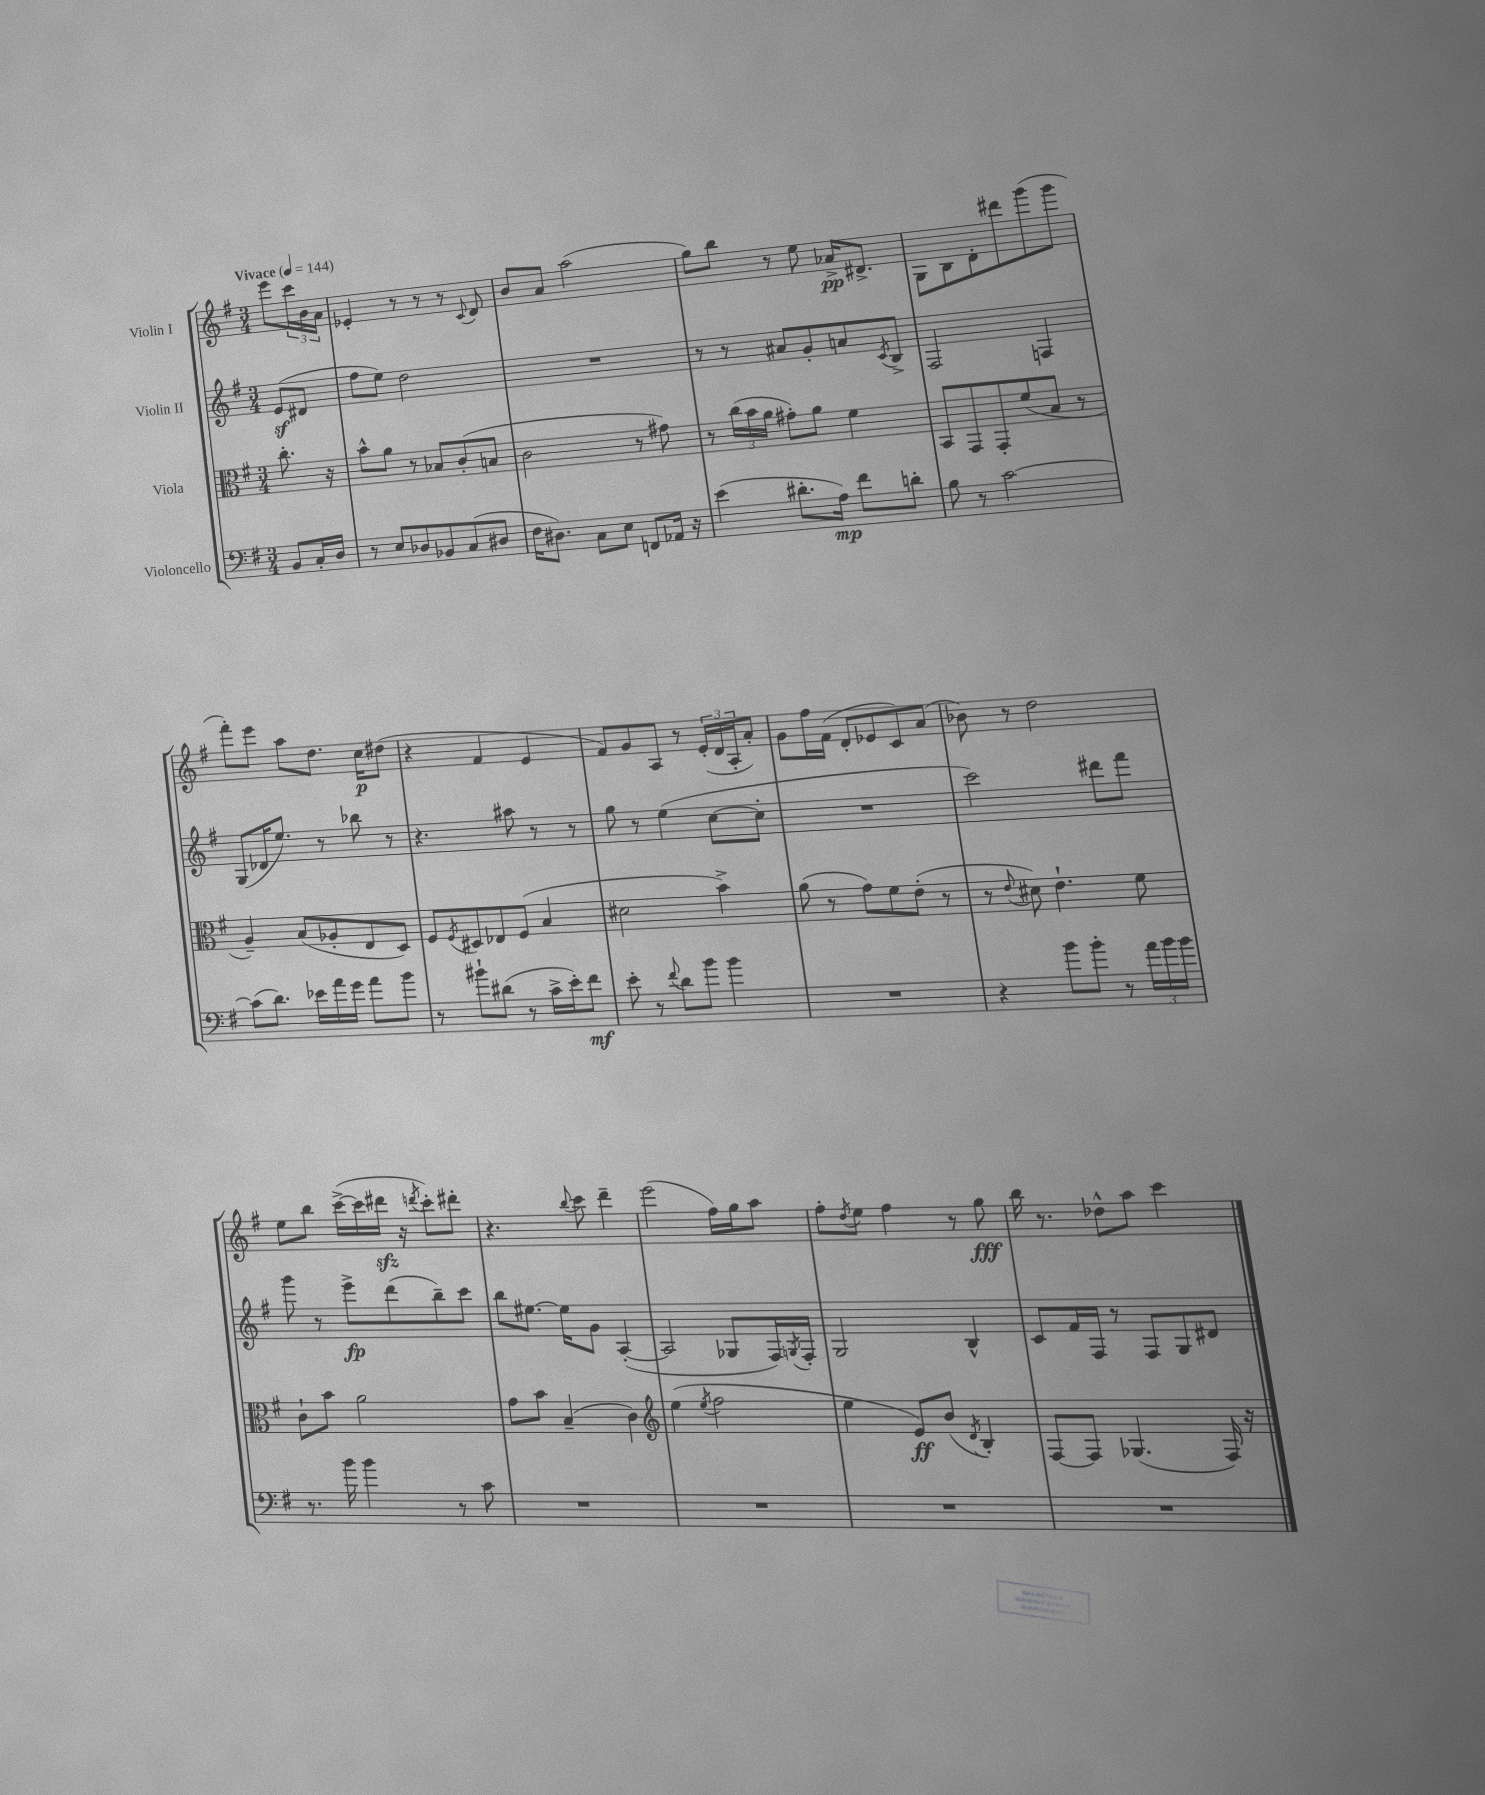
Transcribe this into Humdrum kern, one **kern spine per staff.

**kern	**dynam	**kern	**dynam	**kern	**dynam	**kern	**dynam
*part4	*part4	*part3	*part3	*part2	*part2	*part1	*part1
*staff4	*staff4	*staff3	*staff3	*staff2	*staff2	*staff1	*staff1
*I"Violoncello	*	*I"Viola	*	*I"Violin II	*	*I"Violin I	*
*clefF4	*	*clefC3	*	*clefG2	*	*clefG2	*
*k[f#]	*	*k[f#]	*	*k[f#]	*	*k[f#]	*
*M3/4	*	*M3/4	*	*M3/4	*	*M3/4	*
*MM144	*	*MM144	*	*MM144	*	*MM144	*
=	=	=	=	=	=	=	=
!	!	!	!	!	!	!LO:TX:a:B:t=Vivace	!
8BB/L	.	8.cc'\	.	(8ez/L	.	8eee\L	.
16C'/L	.	.	.	8d#X/J	.	24ccc\L	.
.	.	.	.	.	.	24b\	.
16D/JJ	.	16r	.	.	.	.	.
.	.	.	.	.	.	24a\JJ	.
=1	=1	=1	=1	=1	=1	=1	=1
8r	.	8b^^\L	.	8ff#\L	.	4e-X'/	.
8E/L	.	8a\J	.	8ee\J)	.	.	.
8D-X/	.	8r	.	2dd\	.	8r	.
8BB-X/	.	8B-X/L	.	.	.	8r	.
(8C/	.	(8c'/	.	.	.	8r	.
.	.	.	.	.	.	8qqc/	.
8D#X/J	.	8Bn/J	.	.	.	8d/	.
=2	=2	=2	=2	=2	=2	=2	=2
16F#\KL	.	2c\	.	2.r	.	8b/L	.
8.D#X\J)	.	.	.	.	.	.	.
.	.	.	.	.	.	8a/J	.
8C\L	.	.	.	.	.	(2aa\	.
8E\J	.	.	.	.	.	.	.
8FFn/L	.	8r	.	.	.	.	.
16AA-X/Jk	.	8g#X\)	.	.	.	.	.
16r	.	.	.	.	.	.	.
=3	=3	=3	=3	=3	=3	=3	=3
(4e\	.	8r	.	8r	.	8gg\L)	.
.	.	(24cc\LL	.	8r	.	8bb\J	.
.	.	24b\	.	.	.	.	.
.	.	24a\JJ	.	.	.	.	.
8.d#X'\L	.	8g#X'\L)	.	8a#X/L	.	8r	.
.	.	8a\J	.	8g'/	.	8ee\	.
16A\Jk)	mp	.	.	.	.	.	.
8f#\L	.	4f#\	.	8an/	.	16a-X^/KL	pp
.	.	.	.	.	.	8.d#X^/J	.
.	.	.	.	8qc/	.	.	.
8dn'\J	.	.	.	8B^/J	.	.	.
=4	=4	=4	=4	=4	=4	=4	=4
8B\	.	8BB/L	.	2F#/	.	8G\L	.
8r	.	8GG/	.	.	.	8B\	.
[2c\	.	8GG'/	.	.	.	8d'\	.
.	.	(8f#/	.	.	.	8ddd#X\	.
.	.	8B/J	.	4Fn/	.	(8ggg\	.
.	.	8r	.	.	.	8ggg\J	.
!!LO:LB:g=z
=5	=5	=5	=5	=5	=5	=5	=5
(8c\L]	.	4A~/)	.	(8G/L	.	8fff#'\L)	.
8.d\J)	.	.	.	16d-X/K	.	8eee\J	.
.	.	.	.	8.ee/J)	.	.	.
.	.	(8B/L	.	.	.	8aa\L	.
16e-X\LL	.	.	.	.	.	.	.
16a\	.	8A-X'/	.	8r	.	8.dd\J	.
16g\JJ	.	.	.	.	.	.	.
8a\L	.	8E/	.	8bb-X\	.	.	.
.	.	.	.	.	.	16cc\KL	p
8b\J	.	8D/J)	.	8r	.	(8dd#X\J	.
=6	=6	=6	=6	=6	=6	=6	=6
8r	.	8F#/L	.	4.r	.	4r	.
.	.	8qF#/	.	.	.	.	.
8b#X`\L	.	8D#X/	.	.	.	.	.
(8d#X\J	.	8E-X/	.	.	.	4f#/	.
8r	.	(8F#/J	.	8aa#X\	.	.	.
16c^\LL	.	4B/	.	8r	.	4e/	.
16e'\J)	.	.	.	.	.	.	.
8f#\J	mf	.	.	8r	.	.	.
=7	=7	=7	=7	=7	=7	=7	=7
8e'\	.	2d#X\	.	8gg\	.	8f#/L)	.
8r	.	.	.	8r	.	8g/	.
8qqf#/	.	.	.	.	.	.	.
8d\L	.	.	.	(4ee\	.	8A/J	.
8b\J	.	.	.	.	.	8r	.
4b\	.	4b^\)	.	[8cc\L	.	(24e'/LL	.
.	.	.	.	.	.	24d/	.
.	.	.	.	.	.	24A'/J	.
.	.	.	.	8cc'\J]	.	8a'/J)	.
=8	=8	=8	=8	=8	=8	=8	=8
2.r	.	(8a\	.	2.r	.	8g\L	.
.	.	8r	.	.	.	16ff#\L	.
.	.	.	.	.	.	(16f#\JJ	.
.	.	8g\L)	.	.	.	8d'/L	.
.	.	8f#\	.	.	.	8e-X/	.
.	.	(8e'\J	.	.	.	8c/)	.
.	.	8r	.	.	.	(8a/J	.
=9	=9	=9	=9	=9	=9	=9	=9
4r	.	8r	.	2ccc\)	.	8b-X\)	.
.	.	8qqe/	.	.	.	.	.
.	.	8d#X\)	.	.	.	8r	.
8b\L	.	4.e`\	.	.	.	2dd\	.
8b'\J	.	.	.	.	.	.	.
8r	.	.	.	8ddd#X\L	.	.	.
24a\LL	.	8f#\	.	8fff#\J	.	.	.
24b\	.	.	.	.	.	.	.
24b\JJ	.	.	.	.	.	.	.
!!LO:LB:g=z
=10	=10	=10	=10	=10	=10	=10	=10
8.r	.	8c`\L	.	8ggg\	.	8ee\L	.
.	.	8b\J	.	8r	.	8bb\J	.
16b\	.	.	.	.	.	.	.
4b\	.	2a\	.	8eee^\L	fp	([16ccc^\LL	.
.	.	.	.	.	.	16ccc\]	.
.	.	.	.	(8ddd\	.	16ddd#Xzz\JJ	.
.	.	.	.	.	.	16r	.
.	.	.	.	.	.	8qdddn/	.
8r	.	.	.	8bb~\)	.	8ccc'\L)	.
8c\	.	.	.	8ccc\J	.	8ddd#X'\J	.
=11	=11	=11	=11	=11	=11	=11	=11
2.r	.	8g\L	.	8bb\L	.	4.r	.
.	.	8b\J	.	[8.ee#X\J	.	.	.
.	.	(4B~/	.	.	.	.	.
.	.	.	.	16ee#\KL]	.	.	.
.	.	.	.	.	.	8qqbb/	.
.	.	.	.	8g\J	.	8ccc\	.
.	.	4c\)	.	([4A'/	.	4ddd~\	.
=12	=12	=12	=12	=12	=12	=12	=12
*	*	*clefG2	*	*	*	*	*
2.r	.	(4ee\	.	2A/]	.	(2eee\	.
.	.	8qee/	.	.	.	.	.
.	.	2ff#\	.	.	.	.	.
.	.	.	.	8G-X/L	.	16ff#\LL)	.
.	.	.	.	.	.	16gg\J	.
.	.	.	.	16F#/L)	.	8aa\J	.
.	.	.	.	8qGn/	.	.	.
.	.	.	.	16F#'/JJ	.	.	.
=13	=13	=13	=13	=13	=13	=13	=13
2.r	.	4ee\	.	2G/	.	8ff#'\L	.
.	.	.	.	.	.	8qdd/	.
.	.	.	.	.	.	8ee\J	.
.	.	8e/L)	ff	.	.	4ff#\	.
.	.	(8b/J	.	.	.	.	.
.	.	8qd/	.	.	.	.	.
.	.	4B'/)	.	4B^^/	.	8r	.
.	.	.	.	.	.	8gg\	fff
=14	=14	=14	=14	=14	=14	=14	=14
2.r	.	[8F#/L	.	8c/L	.	16bb\	.
.	.	.	.	.	.	8.r	.
.	.	8F#/J]	.	16f#/L	.	.	.
.	.	.	.	16F#/JJ	.	.	.
.	.	(4.G-X/	.	8r	.	8dd-X^^\L	.
.	.	.	.	8F#/L	.	8aa\J	.
.	.	.	.	8G/	.	4ccc\	.
.	.	16F#/)	.	8d#X/J	.	.	.
.	.	16r	.	.	.	.	.
==	==	==	==	==	==	==	==
*-	*-	*-	*-	*-	*-	*-	*-
